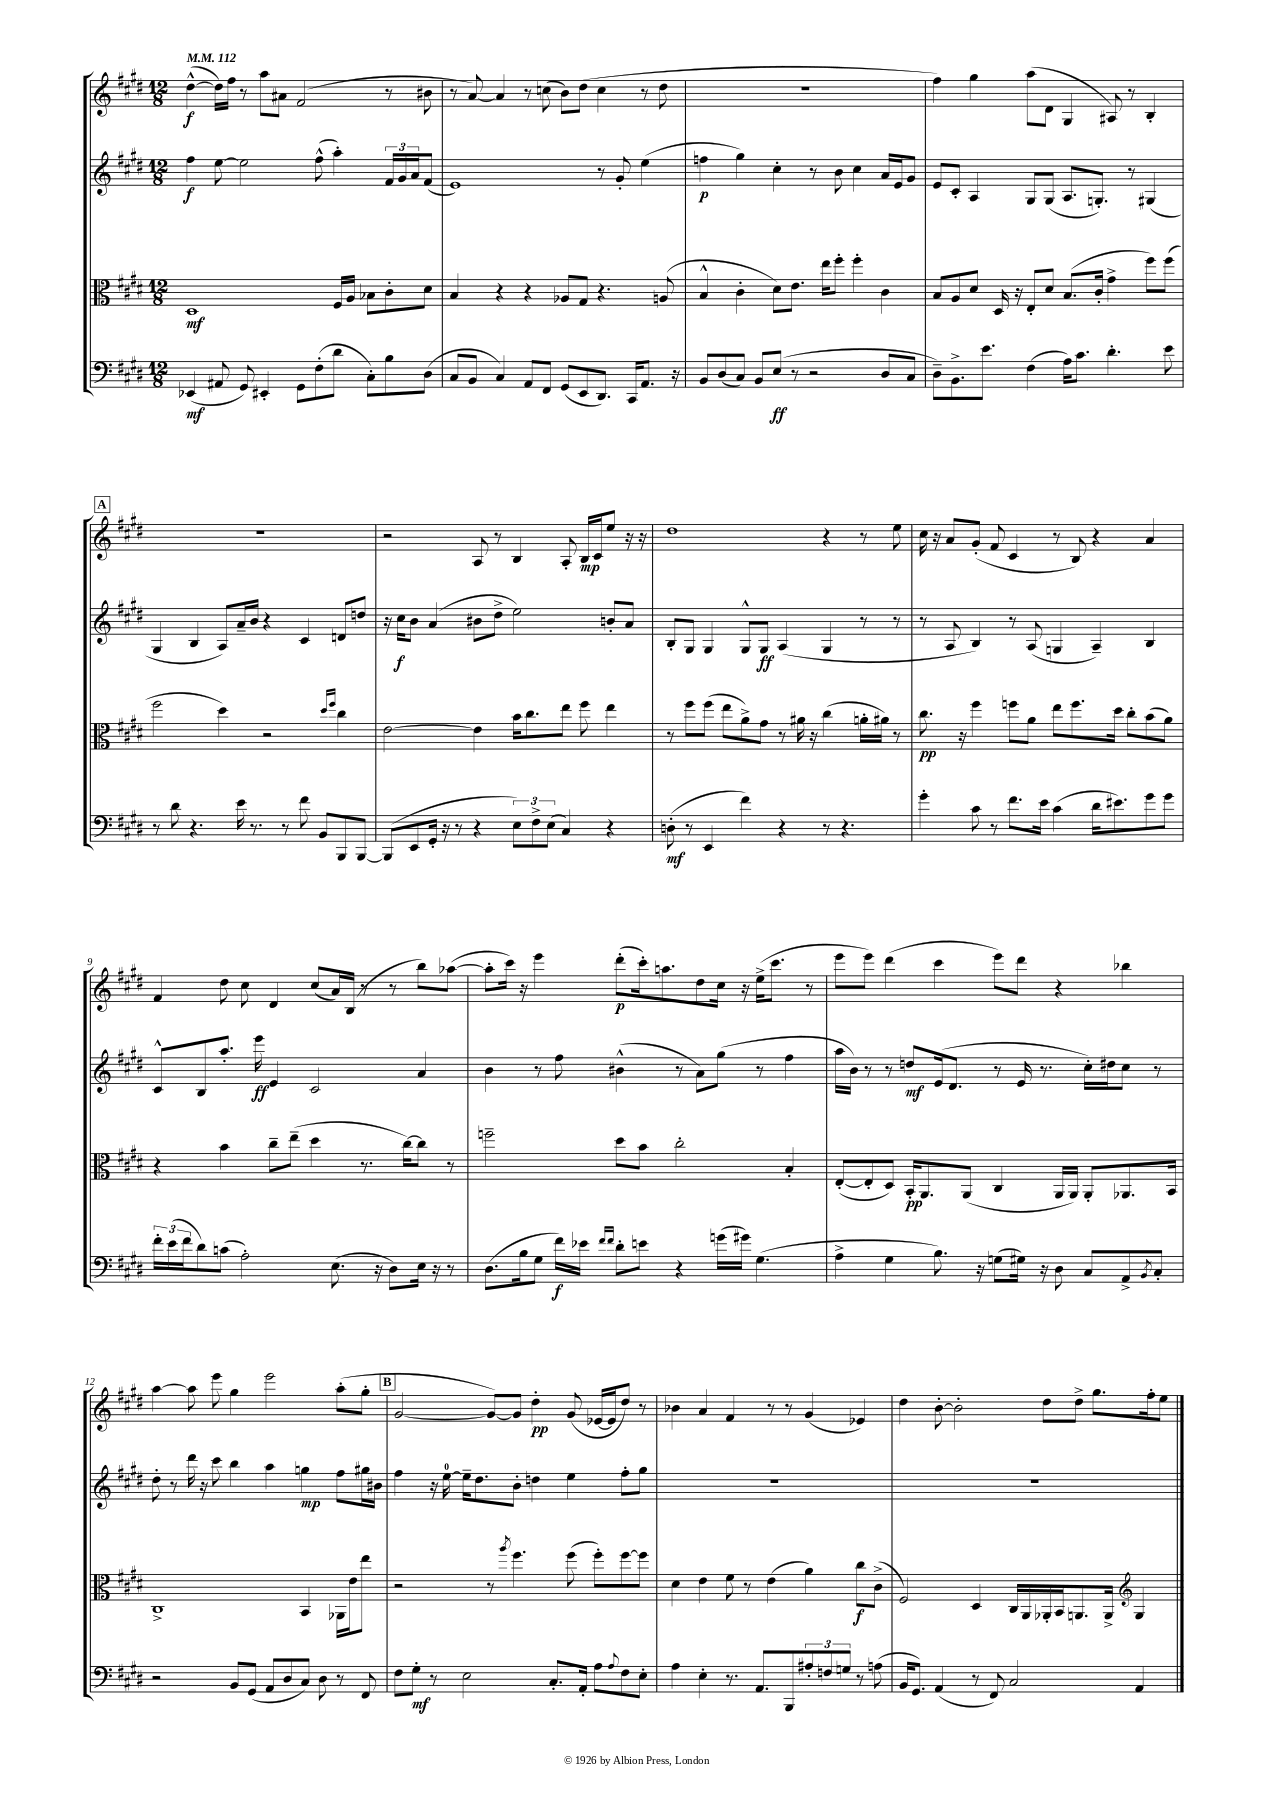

**kern	**dynam	**kern	**dynam	**kern	**dynam	**kern	**dynam
*part4	*part4	*part3	*part3	*part2	*part2	*part1	*part1
*staff4	*staff4	*staff3	*staff3	*staff2	*staff2	*staff1	*staff1
*clefF4	*	*clefC3	*	*clefG2	*	*clefG2	*
*k[f#c#g#d#]	*	*k[f#c#g#d#]	*	*k[f#c#g#d#]	*	*k[f#c#g#d#]	*
*M12/8	*	*M12/8	*	*M12/8	*	*M12/8	*
*MM112	*	*MM112	*	*MM112	*	*MM112	*
=1	=1	=1	=1	=1	=1	=1	=1
(4EE-X/	mf	1D#	mf	4ff#\	f	([4dd#^^\	f
8AA#X/	.	.	.	[8ee\	.	16dd#\LL])	.
.	.	.	.	.	.	16ff#\JJ	.
8GG#/)	.	.	.	2ee\]	.	8r	.
4EE#X'/	.	.	.	.	.	8aa\L	.
.	.	.	.	.	.	8a#X\J	.
8GG#\L	.	.	.	.	.	(2f#/	.
(8F#'\	.	.	.	(8ff#^^\	.	.	.
8d#\J	.	16F#/LL	.	4aa'\)	.	.	.
.	.	16A/JJ	.	.	.	.	.
8C#'\L)	.	8B-X\L	.	.	.	.	.
8B\	.	8c#'\	.	24f#/LL	.	8r	.
.	.	.	.	24g#/	.	.	.
.	.	.	.	24a/J	.	.	.
(8D#\J	.	8d#\J	.	(8f#/J	.	8b#X\	.
=2	=2	=2	=2	=2	=2	=2	=2
8C#/L	.	4B/	.	1e)	.	8r	.
8BB/J	.	.	.	.	.	[8a/)	.
4C#/)	.	4r	.	.	.	4a/]	.
8AA/L	.	4r	.	.	.	8r	.
8FF#/J	.	.	.	.	.	(8ccn\	.
(8GG#/L	.	8A-X/L	.	.	.	8b\L)	.
8EE/	.	8G#/J	.	.	.	(8dd#\J	.
8.DD#/J)	.	4.r	.	8r	.	4cc\	.
.	.	.	.	8g#'/	.	.	.
16CC#/KL	.	.	.	.	.	.	.
8.AA/J	.	.	.	(4ee\	.	8r	.
.	.	(8An/	.	.	.	8dd#\	.
16r	.	.	.	.	.	.	.
=3	=3	=3	=3	=3	=3	=3	=3
8BB/L	.	4B^^/	.	4ffn\	p	1.r	.
(8D#/	.	.	.	.	.	.	.
8C#/J)	.	4c#'\	.	4gg#\)	.	.	.
8BB/L	.	.	.	.	.	.	.
(8E/J	ff	8d#\L)	.	4cc#'\	.	.	.
8r	.	8.e\J	.	.	.	.	.
2r	.	.	.	8r	.	.	.
.	.	16ee\KL	.	.	.	.	.
.	.	8ff#'\J	.	8b\	.	.	.
.	.	4ff#'\	.	4cc#\	.	.	.
8D#/L	.	4c#\	.	16a/LL	.	.	.
.	.	.	.	16e/J	.	.	.
8C#/J	.	.	.	8g#/J	.	.	.
=4	=4	=4	=4	=4	=4	=4	=4
8D#~\L)	.	8B/L	.	8e/L	.	4ff#\)	.
8.BB^\	.	8A/	.	8c#'/J	.	.	.
.	.	8d#/J	.	4A/	.	4gg#\	.
8.e\J	.	.	.	.	.	.	.
.	.	16D#/	.	.	.	.	.
.	.	16r	.	.	.	.	.
(4F#\	.	8E'/L	.	8G#/L	.	(8aa\L	.
.	.	8d#/J	.	(8G#/J	.	8d#\J	.
16A\KL)	.	(8.B/L	.	8.A/L	.	4G#/	.
8.c#\J	.	.	.	.	.	.	.
.	.	16c#'/Jk	.	8.Gn'/J)	.	.	.
4.d#'\	.	4g#^\	.	.	.	8A#X/)	.
.	.	.	.	8r	.	8r	.
.	.	8ff#\L)	.	(4G#X/	.	4B'/	.
8e\	.	(8ff#\J	.	.	.	.	.
!!LO:LB:g=z
!!LO:REH:place=s1:t=A
=5	=5	=5	=5	=5	=5	=5	=5
8r	.	2ff#\	.	4G#/	.	1.r	.
8d#\	.	.	.	.	.	.	.
4.r	.	.	.	4B/	.	.	.
.	.	4dd#\)	.	8A/L)	.	.	.
16e\	.	.	.	16a~/L	.	.	.
8.r	.	.	.	16b/JJ	.	.	.
.	.	2r	.	4r	.	.	.
8r	.	.	.	.	.	.	.
8f#\	.	.	.	4c#/	.	.	.
8BB/L	.	.	.	.	.	.	.
.	.	16qqdd#/LL	.	.	.	.	.
.	.	16qqff#/JJ	.	.	.	.	.
8BBB/	.	4cc#\	.	8dn/L	.	.	.
[8BBB/J	.	.	.	8ddn/J	.	.	.
=6	=6	=6	=6	=6	=6	=6	=6
(8BBB/L]	.	[2e\	.	16r	.	2r	.
.	.	.	.	16cc#\KL	f	.	.
8EE/	.	.	.	8b\J	.	.	.
16GG#'/Jk	.	.	.	(4a/	.	.	.
16r	.	.	.	.	.	.	.
8r	.	.	.	.	.	.	.
4r	.	4e\]	.	8b#X\L	.	8A/	.
.	.	.	.	8dd#^\J	.	8r	.
12E\L)	.	16b\KL	.	2ee\)	.	4B/	.
.	.	8.cc#\	.	.	.	.	.
12F#^\	.	.	.	.	.	.	.
(12E\J	.	.	.	.	.	.	.
4C#/)	.	8ee\J	.	.	.	8A'/	.
.	.	8ff#\	.	.	.	16B/LL	mp
.	.	.	.	.	.	16c#/J	.
4r	.	4ee\	.	8bn'/L	.	8ee/J	.
.	.	.	.	8a/J	.	16r	.
.	.	.	.	.	.	16r	.
=7	=7	=7	=7	=7	=7	=7	=7
(8Dn'\	mf	8r	.	8B'/L	.	1dd#	.
8r	.	8ff#\L	.	8G#/J	.	.	.
4EE/	.	(8ff#\J	.	4G#/	.	.	.
.	.	8ee\L	.	.	.	.	.
4f#\)	.	8a^\)	.	8G#^^/L	.	.	.
.	.	8g#\J	.	8G#/J	ff	.	.
4r	.	8r	.	(4A/	.	.	.
.	.	16a#X\	.	.	.	.	.
.	.	16r	.	.	.	.	.
8r	.	(4cc#\	.	4G#/	.	4r	.
4.r	.	.	.	.	.	.	.
.	.	16an'\LL	.	8r	.	8r	.
.	.	16a#X\JJ)	.	.	.	.	.
.	.	8r	.	8r	.	8ee\	.
=8	=8	=8	=8	=8	=8	=8	=8
4g#'\	.	8.cc#\	pp	8r	.	16cc#\	.
.	.	.	.	.	.	16r	.
.	.	.	.	8A/	.	8a/L	.
.	.	16r	.	.	.	.	.
8c#\	.	4ff#\	.	4B/)	.	(8g#'/J	.
8r	.	.	.	.	.	8f#/	.
8.f#\L	.	8ffn\L	.	8r	.	4c#/	.
.	.	8a\J	.	(8A/	.	.	.
16e\Jk	.	.	.	.	.	.	.
(4c#\	.	8ee\L	.	4Gn/	.	8r	.
.	.	8.ff\	.	.	.	8B/)	.
16d#\KL	.	.	.	4A~/)	.	4r	.
8.e#X\)	.	16dd#\Jk	.	.	.	.	.
.	.	8cc#'\L	.	.	.	.	.
8g#\	.	(8b\	.	4B/	.	4a/	.
8g#\J	.	8a\J)	.	.	.	.	.
!!LO:LB:g=z
=9	=9	=9	=9	=9	=9	=9	=9
24f#'\LL	.	4r	.	8c#^^/L	.	4f#/	.
(24e\	.	.	.	.	.	.	.
24f#\J	.	.	.	.	.	.	.
8d#\)	.	.	.	8B/	.	.	.
(8cn\J	.	4b\	.	8.aa'/J	.	8dd#\	.
2A'\)	.	.	.	.	.	8cc#\	.
.	.	.	.	16eee\	ff	.	.
.	.	8cc#~\L	.	4e/	.	4d#/	.
.	.	(8ee~\J	.	.	.	.	.
.	.	4dd#\	.	2c#/	.	(8cc#/L	.
(8.E\	.	.	.	.	.	16a/L)	.
.	.	.	.	.	.	(16B/JJ	.
.	.	8.r	.	.	.	8r	.
16r	.	.	.	.	.	.	.
8D#\L)	.	.	.	.	.	8r	.
.	.	[16cc#\KL)	.	.	.	.	.
16E\Jk	.	8cc#\J]	.	4a/	.	8bb\L)	.
16r	.	.	.	.	.	.	.
8r	.	8r	.	.	.	([8aa-X\J	.
=10	=10	=10	=10	=10	=10	=10	=10
(8.D#\L	.	2ffn~\	.	4b\	.	8aa-'\L]	.
.	.	.	.	.	.	16ccc#\Jk)	.
16B\k	.	.	.	.	.	16r	.
8G#\J	.	.	.	8r	.	4eee\	.
16f#\LL)	f	.	.	8ff#\	.	.	.
16e-X\JJ	.	.	.	.	.	.	.
16qqf#/LL	.	.	.	.	.	.	.
16qqf#/JJ	.	.	.	.	.	.	.
8d#'\L	.	8dd#\L	.	(4b#X^^\	.	(8ddd#'\L	p
8en\J	.	8b\J	.	.	.	16ccc#'\k)	.
.	.	.	.	.	.	8.aan\	.
4r	.	2cc#'\	.	8r	.	.	.
.	.	.	.	8a\L)	.	8dd#\	.
(16gn\LL	.	.	.	(8gg#\J	.	16cc#\Jk	.
16g#X\JJ)	.	.	.	.	.	16r	.
(4.G#\	.	.	.	8r	.	(16ee^\KL	.
.	.	.	.	.	.	8.ccc#\J	.
.	.	4B'/	.	4ff#\	.	.	.
.	.	.	.	.	.	8r	.
=11	=11	=11	=11	=11	=11	=11	=11
4A^\	.	([8E'/L	.	16aa\LL	.	8eee\L	.
.	.	.	.	16b\JJ)	.	.	.
.	.	8E'/]	.	8r	.	8eee\J)	.
4G#\	.	8D#/J)	.	8r	.	(4ddd#\	.
.	.	16BB'/KL	pp	8ddn/L	mf	.	.
.	.	8.AA/	.	.	.	.	.
8.B\)	.	.	.	(16e/k	.	4ccc#\	.
.	.	.	.	8.d#/J	.	.	.
.	.	(8AA/J	.	.	.	.	.
16r	.	.	.	.	.	.	.
(8Gn\L	.	4C#/	.	8r	.	8eee\L)	.
16G#X\Jk)	.	.	.	16e/	.	8ddd#\J	.
16r	.	.	.	8.r	.	.	.
8D#\	.	16AA/LL	.	.	.	4r	.
.	.	16AA/JJ)	.	.	.	.	.
8C#/L	.	8AA'/L	.	16cc#'\LL)	.	.	.
.	.	.	.	16dd#X\J	.	.	.
8AA^/	.	8.AA-X/	.	8cc#\J	.	4bb-X\	.
8qBB/	.	.	.	.	.	.	.
8C#'/J	.	.	.	8r	.	.	.
.	.	16BB/Jk	.	.	.	.	.
!!LO:LB:g=z
=12	=12	=12	=12	=12	=12	=12	=12
2r	.	1C#^	.	8dd#'\	.	[4aa\	.
.	.	.	.	8r	.	.	.
.	.	.	.	16ddd#\	.	8aa\]	.
.	.	.	.	16r	.	.	.
.	.	.	.	8ccc#\	.	8eee\	.
8BB/L	.	.	.	4bb\	.	4gg#\	.
(8GG#/J	.	.	.	.	.	.	.
8AA/L	.	.	.	4aa\	.	2eee\	.
8D#/	.	.	.	.	.	.	.
8C#/J)	.	4BB/	.	4ggn\	mp	.	.
8D#\	.	.	.	.	.	.	.
8r	.	16AA-X\LL	.	8ff#\L	.	(8aa'\L	.
.	.	16e\J	.	.	.	.	.
8FF#/	.	8ee\J	.	16gg#X\L	.	8gg#'\J	.
.	.	.	.	16b#X\JJ	.	.	.
!!LO:REH:place=s1:t=B
=13	=13	=13	=13	=13	=13	=13	=13
8F#\L	.	2r	.	4ff#\	.	[2g#/	.
8G#'\J	mf	.	.	.	.	.	.
8r	.	.	.	16r	.	.	.
.	.	.	.	[16ee\	.	.	.
2E\	.	.	.	16ee~\KL]	.	.	.
.	.	.	.	8.dd#\	.	.	.
.	.	8r	.	.	.	8g#/L_)	.
.	.	8qaa/	.	.	.	.	.
.	.	4.ff#\	.	8b'\J	.	8g#/J]	.
.	.	.	.	4ddn\	.	4dd#'\	pp
8.C#'/L	.	.	.	.	.	.	.
.	.	(8ff#\	.	4ee\	.	(8g#/	.
16AA'/Jk	.	.	.	.	.	.	.
8A\L	.	8ff#'\L)	.	.	.	[16e-X/LL	.
.	.	.	.	.	.	16e-/J]	.
8qqA/	.	.	.	.	.	.	.
8F#\	.	[8ff#\	.	8ff#'\L	.	8dd#/J)	.
8E'\J	.	8ff#\J]	.	8gg#\J	.	8r	.
=14	=14	=14	=14	=14	=14	=14	=14
4A\	.	4d#\	.	1.r	.	4b-X\	.
4E'\	.	4e\	.	.	.	4a/	.
8.r	.	8f#\	.	.	.	4f#/	.
.	.	8r	.	.	.	.	.
8.AA/L	.	.	.	.	.	.	.
.	.	(4e\	.	.	.	8r	.
8BBB/	.	.	.	.	.	8r	.
12A#X'/	.	4a\)	.	.	.	(4g#/	.
12Fn/	.	.	.	.	.	.	.
12Gn/J	.	.	.	.	.	.	.
8r	.	8cc#\L	f	.	.	4e-X/)	.
(8An\	.	(8c#^\J	.	.	.	.	.
=15	=15	=15	=15	=15	=15	=15	=15
16BB/KL	.	2F#/)	.	1.r	.	4dd#\	.
8.GG#/J)	.	.	.	.	.	.	.
(4AA/	.	.	.	.	.	[8b'\	.
.	.	.	.	.	.	2b'\]	.
8r	.	4D#/	.	.	.	.	.
8FF#/)	.	.	.	.	.	.	.
2C#/	.	16C#/LL	.	.	.	.	.
.	.	16AA/	.	.	.	.	.
.	.	16AA-X'/	.	.	.	8dd#\L	.
.	.	16BB/J	.	.	.	.	.
.	.	8.AAn/	.	.	.	8dd#^\J	.
.	.	.	.	.	.	8.gg#\L	.
.	.	16AA^/Jk	.	.	.	.	.
*	*	*clefG2	*	*	*	*	*
4AA/	.	4G#/	.	.	.	.	.
.	.	.	.	.	.	16ff#'\k	.
.	.	.	.	.	.	8ee\J	.
==	==	==	==	==	==	==	==
*-	*-	*-	*-	*-	*-	*-	*-
